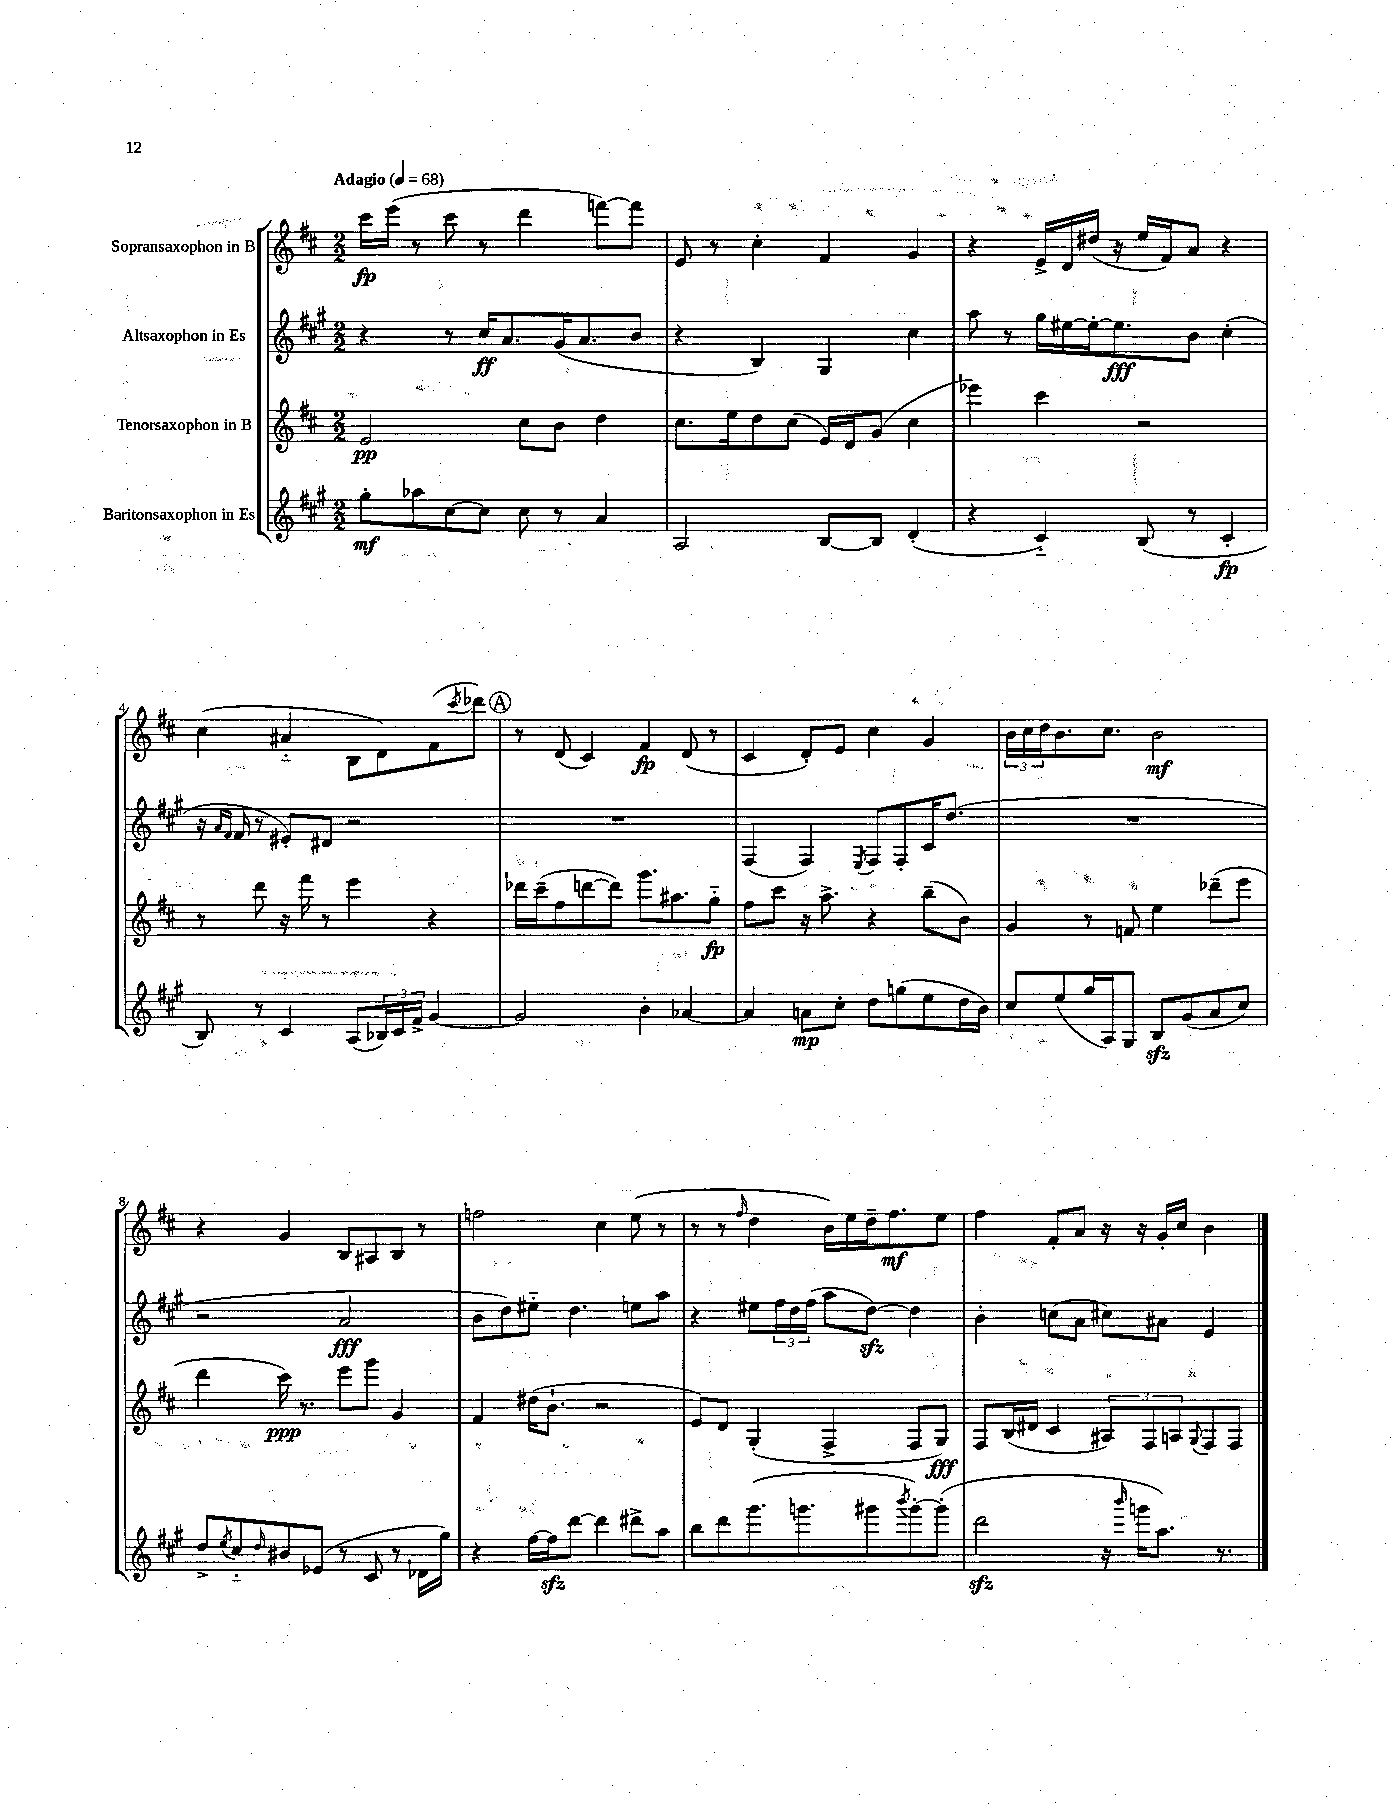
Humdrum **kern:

**kern	**kern	**kern	**kern
*staff4	*staff3	*staff2	*staff1
*clefG2	*clefG2	*clefG2	*clefG2
*k[f#c#g#]	*k[f#c#]	*k[f#c#g#]	*k[f#c#]
*M2/2	*M2/2	*M2/2	*M2/2
*MM68	*MM68	*MM68	*MM68
8gg#'	2e	4r	16ccc#
.	.	.	(16eee
8aa-	.	.	8r
[8cc#	.	8r	8ccc#
8cc#]	.	16cc#	8r
.	.	8.a	.
8cc#	8cc#	.	4ddd
8r	8b	(16g#	.
.	.	8.a	.
4a	4dd	.	[8fff)
.	.	8b	8fff]
=	=	=	=
2A	8.cc#	4r	8e
.	.	.	8r
.	16ee	.	.
.	8dd	4B)	4cc#'
.	(8cc#	.	.
[8B	16e)	4G#	4f#
.	16d	.	.
8B]	(8g	.	.
(4d'	4cc#	4cc#	4g
=	=	=	=
4r	4eee-)	8aa	4r
.	.	8r	.
4c#'~)	4ccc#	16gg#	16e^
.	.	[16ee#	16d
.	.	16ee#'_	(16dd#
.	.	8.ee#]	16r
(8B	2r	.	16ee
.	.	.	16f#)
8r	.	8b	8a
4c#'	.	(4cc#'	4r
=	=	=	=
8B)	8r	16r	(4cc#
.	.	16qqa	.
.	.	16qqf#	.
.	.	16f#	.
8r	8ddd	8r	.
4c#	16r	8e#')	4a#'~
.	16fff#	.	.
.	8r	8d#	.
(8A	4eee	2r	8B
24B-)	.	.	8d)
24c#	.	.	.
24f#^	.	.	.
[4g#	4r	.	(8f#
.	.	.	8qccc#
.	.	.	8ddd-)
=	=	=	=
2g#]	16ddd-	1r	8r
.	(16ccc#~	.	.
.	8ff#	.	(8d
.	[8ddd	.	4c#)
.	8ddd])	.	.
4b'	8.ggg	.	4f#
.	8.aa#	.	.
[4a-	.	.	(8d
.	8gg'~	.	8r
=	=	=	=
4a-]	8ff#	(4F#	4c#
.	8ccc#	.	.
8a	16r	4F#)	8d')
.	8.aa^	.	.
8cc#'	.	.	8e
.	.	8qE	.
8dd	4r	8F#	4cc#
(8gg	.	8F#'	.
8ee	(8bb~	16c#	4g
.	.	(8.dd	.
16dd	8b)	.	.
16b)	.	.	.
=	=	=	=
8cc#	4g	1r	24b
.	.	.	24cc#
.	.	.	24dd
(8ee	.	.	8.b
16gg#	8r	.	.
16A)	.	.	8.cc#
8G#	8f	.	.
8B	4ee	.	2b
(8g#	.	.	.
8a	(8ddd-~	.	.
8cc#)	8eee	.	.
=	=	=	=
8dd^	4ddd	2r	4r
8qee	.	.	.
8cc#'~	.	.	.
16qqdd	.	.	.
8b#	16ccc#)	.	4g
.	8.r	.	.
(8e-	.	.	.
8r	8eee	2a	8B
8c#	8ggg	.	8A#
8r	4g	.	8B
16d-	.	.	8r
16gg#)	.	.	.
=	=	=	=
4r	4f#	8b	2ff
.	.	8dd)	.
[16ff#	(16dd#	8ee#'~	.
16ff#]	8.b`	.	.
[8ddd	.	4.dd	.
4ddd]	2r	.	4cc#
8ddd#^	.	8ee	(8ee
8aa	.	8aa	8r
=	=	=	=
8bb	8e)	4r	8r
8ddd	8d	.	8r
.	.	.	16qqff#
(8.ggg#	(4G'	8ee#	4dd
.	.	24ff#	.
.	.	24dd	.
8.ggg	.	.	.
.	.	(24ff#	.
.	4F#^	8aa	16b)
.	.	.	16ee
8ggg#	.	[8dd)	16dd~
.	.	.	8.ff#
8qbbb	.	.	.
[8ggg#')	8F#	4dd]	.
(8ggg#']	8G)	.	8ee
=	=	=	=
2ddd	8F#	4b'	4ff#
.	(16B	.	.
.	16d#	.	.
.	4c#	(8cc	8f#'
.	.	8a	8a
16r	12A#)	8cc#)	16r
16qqbbb	.	.	.
16ggg	.	.	16r
.	12F#	.	.
8.aa)	.	8a#	16g'
.	12A	.	.
.	.	.	16cc#
.	8qqG	.	.
.	8F#	4e	4b
8.r	.	.	.
.	8F#	.	.
==	==	==	==
*-	*-	*-	*-
